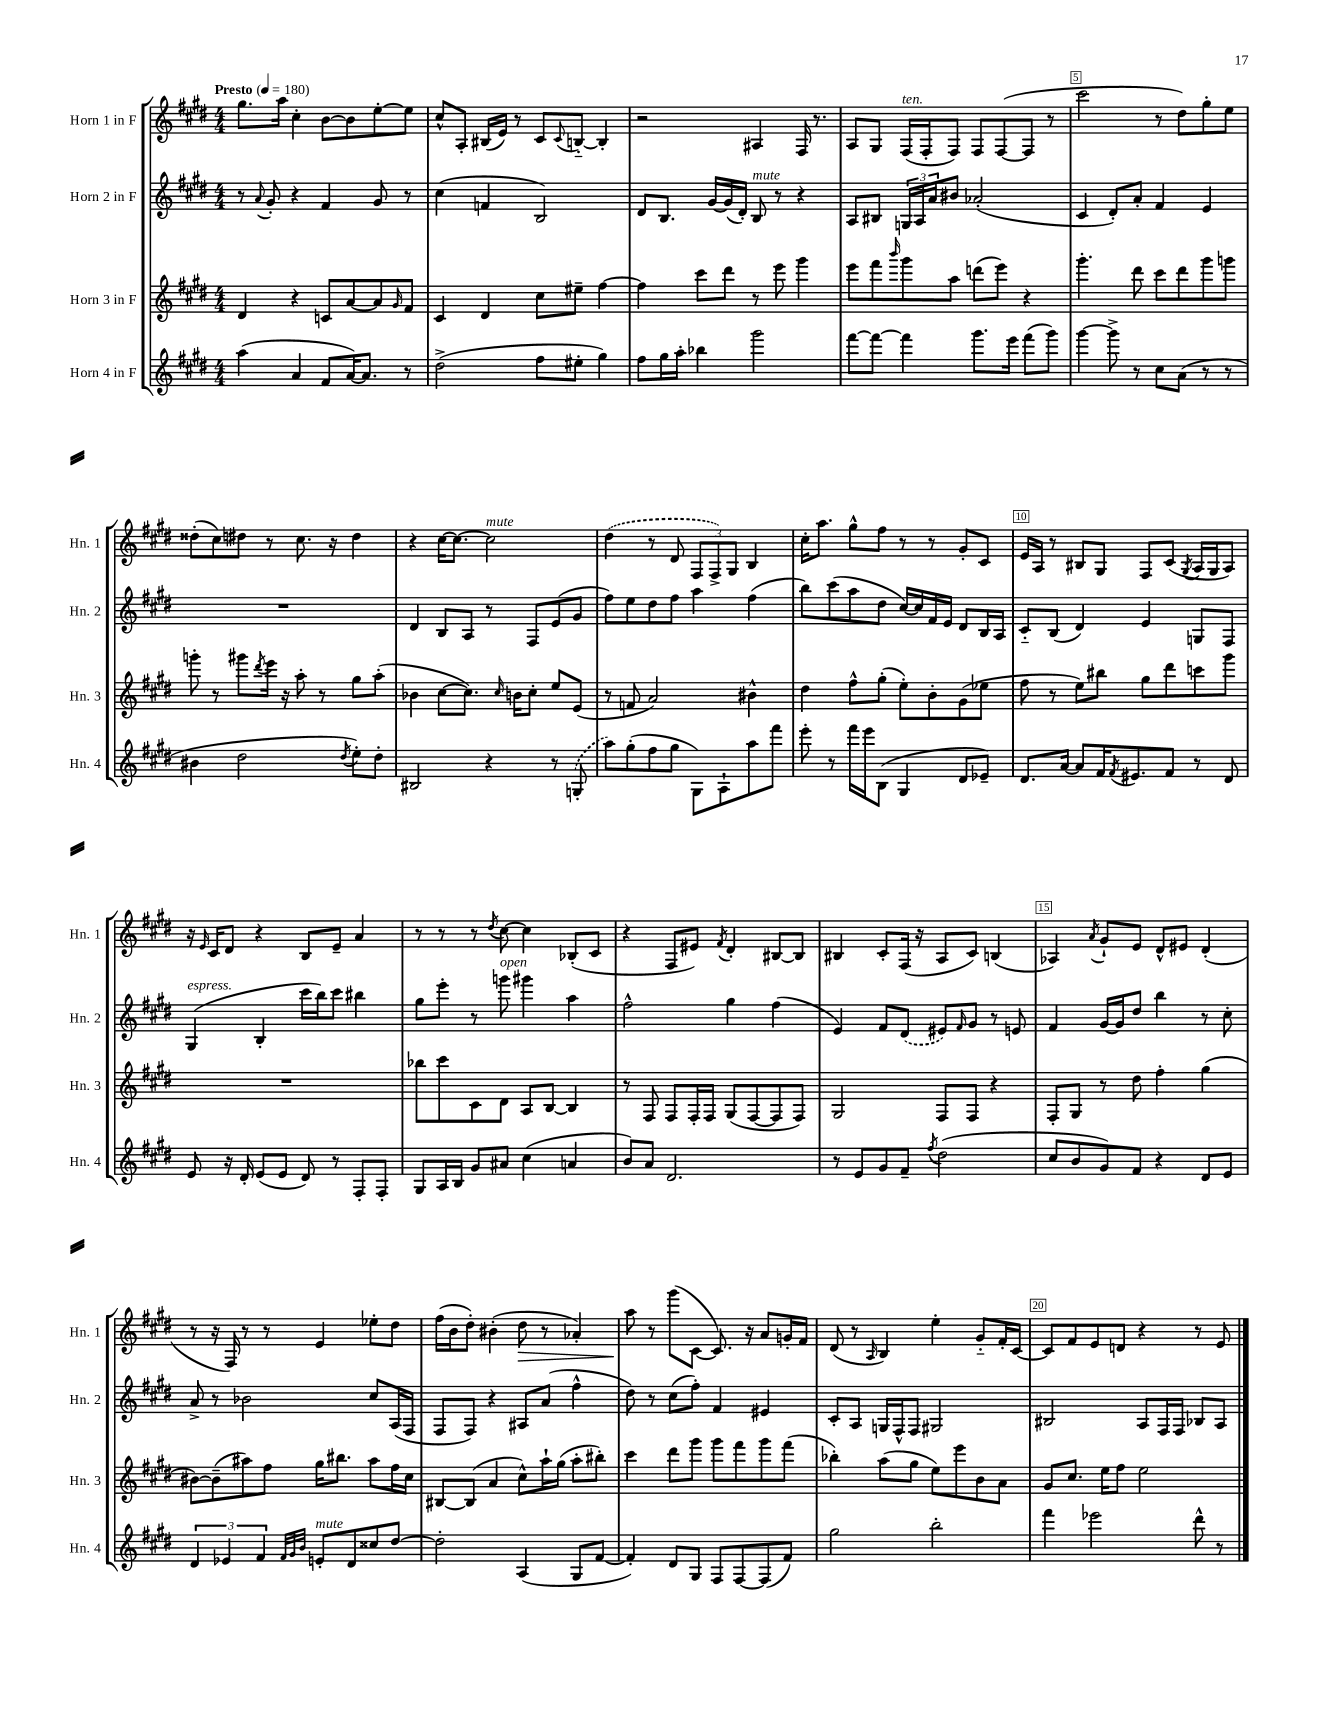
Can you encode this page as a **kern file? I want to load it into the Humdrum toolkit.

**kern	**kern	**kern	**kern	**dynam
*part4	*part3	*part2	*part1	*part1
*staff4	*staff3	*staff2	*staff1	*staff1
*I"Horn 4 in F	*I"Horn 3 in F	*I"Horn 2 in F	*I"Horn 1 in F	*
*I'Hn. 4	*I'Hn. 3	*I'Hn. 2	*I'Hn. 1	*
*clefG2	*clefG2	*clefG2	*clefG2	*
*k[f#c#g#d#]	*k[f#c#g#d#]	*k[f#c#g#d#]	*k[f#c#g#d#]	*
*M4/4	*M4/4	*M4/4	*M4/4	*
*MM180	*MM180	*MM180	*MM180	*
=1	=1	=1	=1	=1
!	!	!	!LO:TX:a:B:t=Presto	!
(4aa\	4d#/	8r	8.gg#\L	.
.	.	8qqa/	.	.
.	.	8g#'/	.	.
.	.	.	16aa\Jk	.
4a/	4r	4r	4cc#'\	.
8f#/L	8cn/L	4f#/	[8b\L	.
[16a/K)	[8a/	.	8b\]	.
8.a/J]	.	.	.	.
.	8a/]	8g#/	[8ee'\	.
.	16qqg#/	.	.	.
8r	8f#/J	8r	8ee\J]	.
=2	=2	=2	=2	=2
(2dd#^\	4c#/	(4cc#\	8cc#^^/L	.
.	.	.	8A'/J	.
.	4d#/	4fn/	(16B#X/LL	.
.	.	.	16e/JJ)	.
.	.	.	8r	.
8ff#\L	8cc#\L	2B/)	8c#/L	.
.	.	.	8qqc#/	.
8ee#X'\J	8ee#X~\J	.	[8Bn/J	.
4gg#\)	[4ff#\	.	4B'/]	.
=3	=3	=3	=3	=3
8ff#\L	4ff#\]	8d#/L	2r	.
16gg#\L	.	8.B/J	.	.
16aa'\JJ	.	.	.	.
4bb-X\	8ccc#\L	.	.	.
.	.	[16g#/LL	.	.
.	8ddd#\J	(16g#/]	.	.
.	.	16d#'/JJ)	.	.
!	!	!LO:TX:a:i:t=mute	!	!
2ggg#\	8r	8B/	4A#X/	.
.	8eee\	8r	.	.
.	4ggg#\	4r	16F#/	.
.	.	.	8.r	.
=4	=4	=4	=4	=4
[8fff#\L	8eee\L	8A/L	8A/L	.
8fff#\J_	8fff#\	8B#X/J	8G#/J	.
.	16qqbbb/	.	.	.
!	!	!	!LO:TX:a:i:t=ten.	!
4fff#\]	8ggg#\	24Gn/LL	(16F#/LL	.
.	.	24A/	.	.
.	.	.	16F#'/J	.
.	.	24a/J	.	.
.	8aa\J	8b#X/J	8F#/J)	.
8.ggg#\L	(8dddn\L	(2a-X'/	8F#/L	.
.	8eee\J)	.	([8F#/	.
16eee\Jk	.	.	.	.
(8fff#\L	4r	.	8F#/J]	.
8ggg#\J)	.	.	8r	.
=5	=5	=5	=5	=5
[4ggg#\	4.ggg#'\	4c#/	2ccc#\	.
8ggg#^\]	.	8d#'/L)	.	.
8r	8ddd#\	8a'/J	.	.
8cc#\L	8ccc#\L	4f#/	8r	.
(8a\J	8ddd#\	.	8dd#\L)	.
8r	8ggg#\	4e/	8gg#'\	.
8r	8gggn\J	.	8ee\J	.
!!LO:LB:g=z
=6	=6	=6	=6	=6
4b#X\	8gggn'\	1r	(8dd##X'\L	.
.	8r	.	8cc#\)	.
2dd#\	8ggg#X\L	.	8dd#X\J	.
.	8qddd#/	.	.	.
.	16eee\Jk	.	8r	.
.	16r	.	.	.
.	8aa'\	.	8.cc#\	.
.	8r	.	.	.
.	.	.	16r	.
8qdd#/	.	.	.	.
8ee'\L)	8gg#\L	.	4dd#\	.
8dd#'\J	(8aa'\J	.	.	.
=7	=7	=7	=7	=7
2B#X/	4b-X\	4d#/	4r	.
.	[8cc#\L	8B/L	[16cc#\KL	.
.	.	.	8.cc#\J_	.
.	8.cc#\J])	8A/J	.	.
!	!	!	!LO:TX:a:i:t=mute	!
4r	.	8r	2cc#\]	.
.	16qqcc#/	.	.	.
.	16bn\KL	.	.	.
.	8cc#'\J	8F#/L	.	.
8r	8ee/L	(8e/	.	.
(8Gn'/	(8e/J	8g#/J	.	.
=8	=8	=8	=8	=8
8aa\L)	8r	8ff#\L)	(4dd#\	.
(8gg#'\	8fn/	8ee\	.	.
8ff#\	2a/)	8dd#\	8r	.
8gg#\J	.	8ff#\J	8d#/	.
8G#\L)	.	4aa\	12F#/L	.
.	.	.	12F#^/)	.
8A`\	.	.	.	.
.	.	.	12G#/J	.
8aa\	4b#X^^\	(4ff#\	4B/	.
8fff#\J	.	.	.	.
=9	=9	=9	=9	=9
8eee'\	4dd#\	8bb\L)	16cc#'\KL	.
.	.	.	8.aa\J	.
8r	.	(8ccc#\	.	.
16fff#\LL	8ff#^^\L	8aa\	8gg#^^\L	.
16eee\J	.	.	.	.
(8B\J	(8gg#'\J	8dd#\J	8ff#\J	.
4G#/	8ee'\L)	[16cc#/LL)	8r	.
.	.	16cc#/]	.	.
.	8b'\	16f#/	8r	.
.	.	16e/JJ	.	.
8d#/L	(8g#\	8d#/L	8g#'/L	.
8e-X~/J)	8ee-X\J	16B/L	8c#/J	.
.	.	16A/JJ	.	.
=10	=10	=10	=10	=10
8.d#/L	8ff#\	8c#/L	16e/LL	.
.	.	.	16A/JJ	.
.	8r	(8B/J	8r	.
[16a/Jk	.	.	.	.
8a/L]	8ee\L)	4d#/)	8B#X/L	.
16f#/K	8bb#X\J	.	8G#/J	.
8qf#/	.	.	.	.
8.e#X/	.	.	.	.
.	8gg#\L	4e/	8F#/L	.
8f#/J	8ddd#\	.	(8c#/J	.
.	.	.	8qG#/	.
8r	8cccn\	8Gn/L	16A/LL	.
.	.	.	16G#/J	.
8d#/	8ggg#\J	8F#/J	8A/J)	.
!!LO:LB:g=z
=11	=11	=11	=11	=11
!	!	!LO:TX:a:i:t=espress.	!	!
8e/	1r	(4G#/	16r	.
.	.	.	16qqe/	.
.	.	.	16c#/KL	.
16r	.	.	8d#/J	.
16d#'/	.	.	.	.
(8e/L	.	4B'/	4r	.
8e/J	.	.	.	.
8d#/)	.	16ccc#\LL	8B/L	.
.	.	16bb\J)	.	.
8r	.	8ccc#\J	8e~/J	.
8F#'/L	.	4bb#X\	4a/	.
8F#'/J	.	.	.	.
=12	=12	=12	=12	=12
8G#/L	8bb-X\L	8gg#\L	8r	.
16A/L	8ccc#\	8eee'\J	8r	.
16B/JJ	.	.	.	.
8g#/L	8c#\	8r	8r	.
.	.	.	8qdd#/	.
!	!	!LO:TX:a:i:t=open	!	!
8a#X/J	8d#\J	8gggn\	[8cc#\	.
(4cc#\	8A/L	4ggg#X\	4cc#\]	.
.	[8B/J	.	.	.
4an/	4B/]	4aa\	(8B-X'/L	.
.	.	.	8c#/J	.
=13	=13	=13	=13	=13
8b/L)	8r	2ff#^^\	4r	.
8a/J	8F#/	.	.	.
2.d#/	8F#/L	.	8F#/L	.
.	16F#'/L	.	8e#X/J)	.
.	16F#/JJ	.	.	.
.	.	.	8qf#/	.
.	(8G#/L	4gg#\	4d#'/	.
.	[8F#/	.	.	.
.	8F#/]	(4ff#\	[8B#X/L	.
.	8F#/J)	.	8B#/J]	.
=14	=14	=14	=14	=14
8r	2G#/	4e/)	4B#X/	.
8e/L	.	.	.	.
8g#/	.	8f#/L	8c#'/L	.
8f#~/J	.	(8d#/J	(16F#/Jk	.
.	.	.	16r	.
8qff#/	.	.	.	.
(2dd#\	8F#/L	8e#X/L)	8A/L	.
.	.	16qqf#/	.	.
.	8F#/J	8g#/J	8c#/J)	.
.	4r	8r	(4Bn/	.
.	.	8en/	.	.
=15	=15	=15	=15	=15
8cc#/L	8F#'/L	4f#/	4A-X/)	.
8b/	8G#/J	.	.	.
.	.	.	8qa/	.
8g#/)	8r	[16g#/LL	8g#`/L	.
.	.	16g#/J]	.	.
8f#/J	8dd#\	8dd#/J	8e/J	.
4r	4ff#'\	4bb\	8d#^^/L	.
.	.	.	8e#X/J	.
8d#/L	(4gg#\	8r	(4d#'/	.
8e/J	.	8cc#'\	.	.
!!LO:LB:g=z
=16	=16	=16	=16	=16
6d#/	[8b#X\L)	8a^/	8r	.
.	(8b#~\]	8r	16r	.
6e-X/	.	.	.	.
.	.	.	16F#/)	.
.	8aa#X\)	2b-X\	8r	.
6f#/	.	.	.	.
.	8ff#\J	.	8r	.
32qqf#/LLL	.	.	.	.
32qqg#/	.	.	.	.
32qqb/JJJ	.	.	.	.
!LO:TX:a:i:t=mute	!	!	!	!
8en'/L	16gg#\KL	.	4e/	.
.	8.bb#X\J	.	.	.
8d#/	.	.	.	.
8cc##X/	8aa#\L	8cc#/L	8ee-X'\L	.
[8dd#/J	16ff#\L	(16A/L	8dd#\J	.
.	16cc#\JJ	16F#/JJ	.	.
=17	=17	=17	=17	=17
2dd#'\]	[8B#X/L	8F#/L	(16ff#\LL	.
.	.	.	16b\J	.
.	(8B#/J]	8F#/J)	8dd#'\J)	.
.	4a/	4r	(4b#X'\	.
!	!	!	!	!LO:HP:b
(4A/	8cc#^^\L)	8A#X/L	8dd#\	>
.	16aa`\L	(8a/J	8r	.
.	(16gg#\JJ	.	.	.
8G#/L	8aa'\L	4ff#^^\	4a-X'/)	.
[8f#/J	8bb#X'\J)	.	.	.
=18	=18	=18	=18	=18
4f#'/])	4ccc#\	8dd#\)	8aa\	.
.	.	8r	8r	]
8d#/L	8ddd#\L	(8cc#\L	(8ggg#\L	.
8G#/J	8ggg#\J	8ff#'\J)	[8c#\J	.
8F#/L	8ggg#\L	4f#/	8.c#/])	.
[8F#/	8fff#\	.	.	.
.	.	.	16r	.
(8F#/]	8ggg#\	4e#X/	8a/L	.
8f#/J)	(8fff#\J	.	16gn'/L	.
.	.	.	16f#/JJ	.
=19	=19	=19	=19	=19
2gg#\	4bb-X'\)	8c#'/L	(8d#/	.
.	.	8A/J	8r	.
.	.	.	16qqA/	.
.	(8aa\L	16Gn/LL	4B/)	.
.	.	16F#^^/J	.	.
.	8gg#\J	8F#/J	.	.
2bb'\	8ee\L)	2G#X/	4ee'\	.
.	8eee\	.	.	.
.	8b\	.	8g#/L	.
.	8a\J	.	16f#'/L	.
.	.	.	[16c#/JJ	.
=20	=20	=20	=20	=20
4fff#\	8g#/L	2B#X/	8c#/L]	.
.	8.cc#/J	.	8f#/	.
2eee-X\	.	.	8e/	.
.	16ee\KL	.	.	.
.	8ff#\J	.	8dn/J	.
.	2ee\	8A/L	4r	.
.	.	16F#/L	.	.
.	.	16F#/JJ	.	.
8ddd#^^\	.	8B-X/L	8r	.
8r	.	8A/J	8e/	.
==	==	==	==	==
*-	*-	*-	*-	*-
